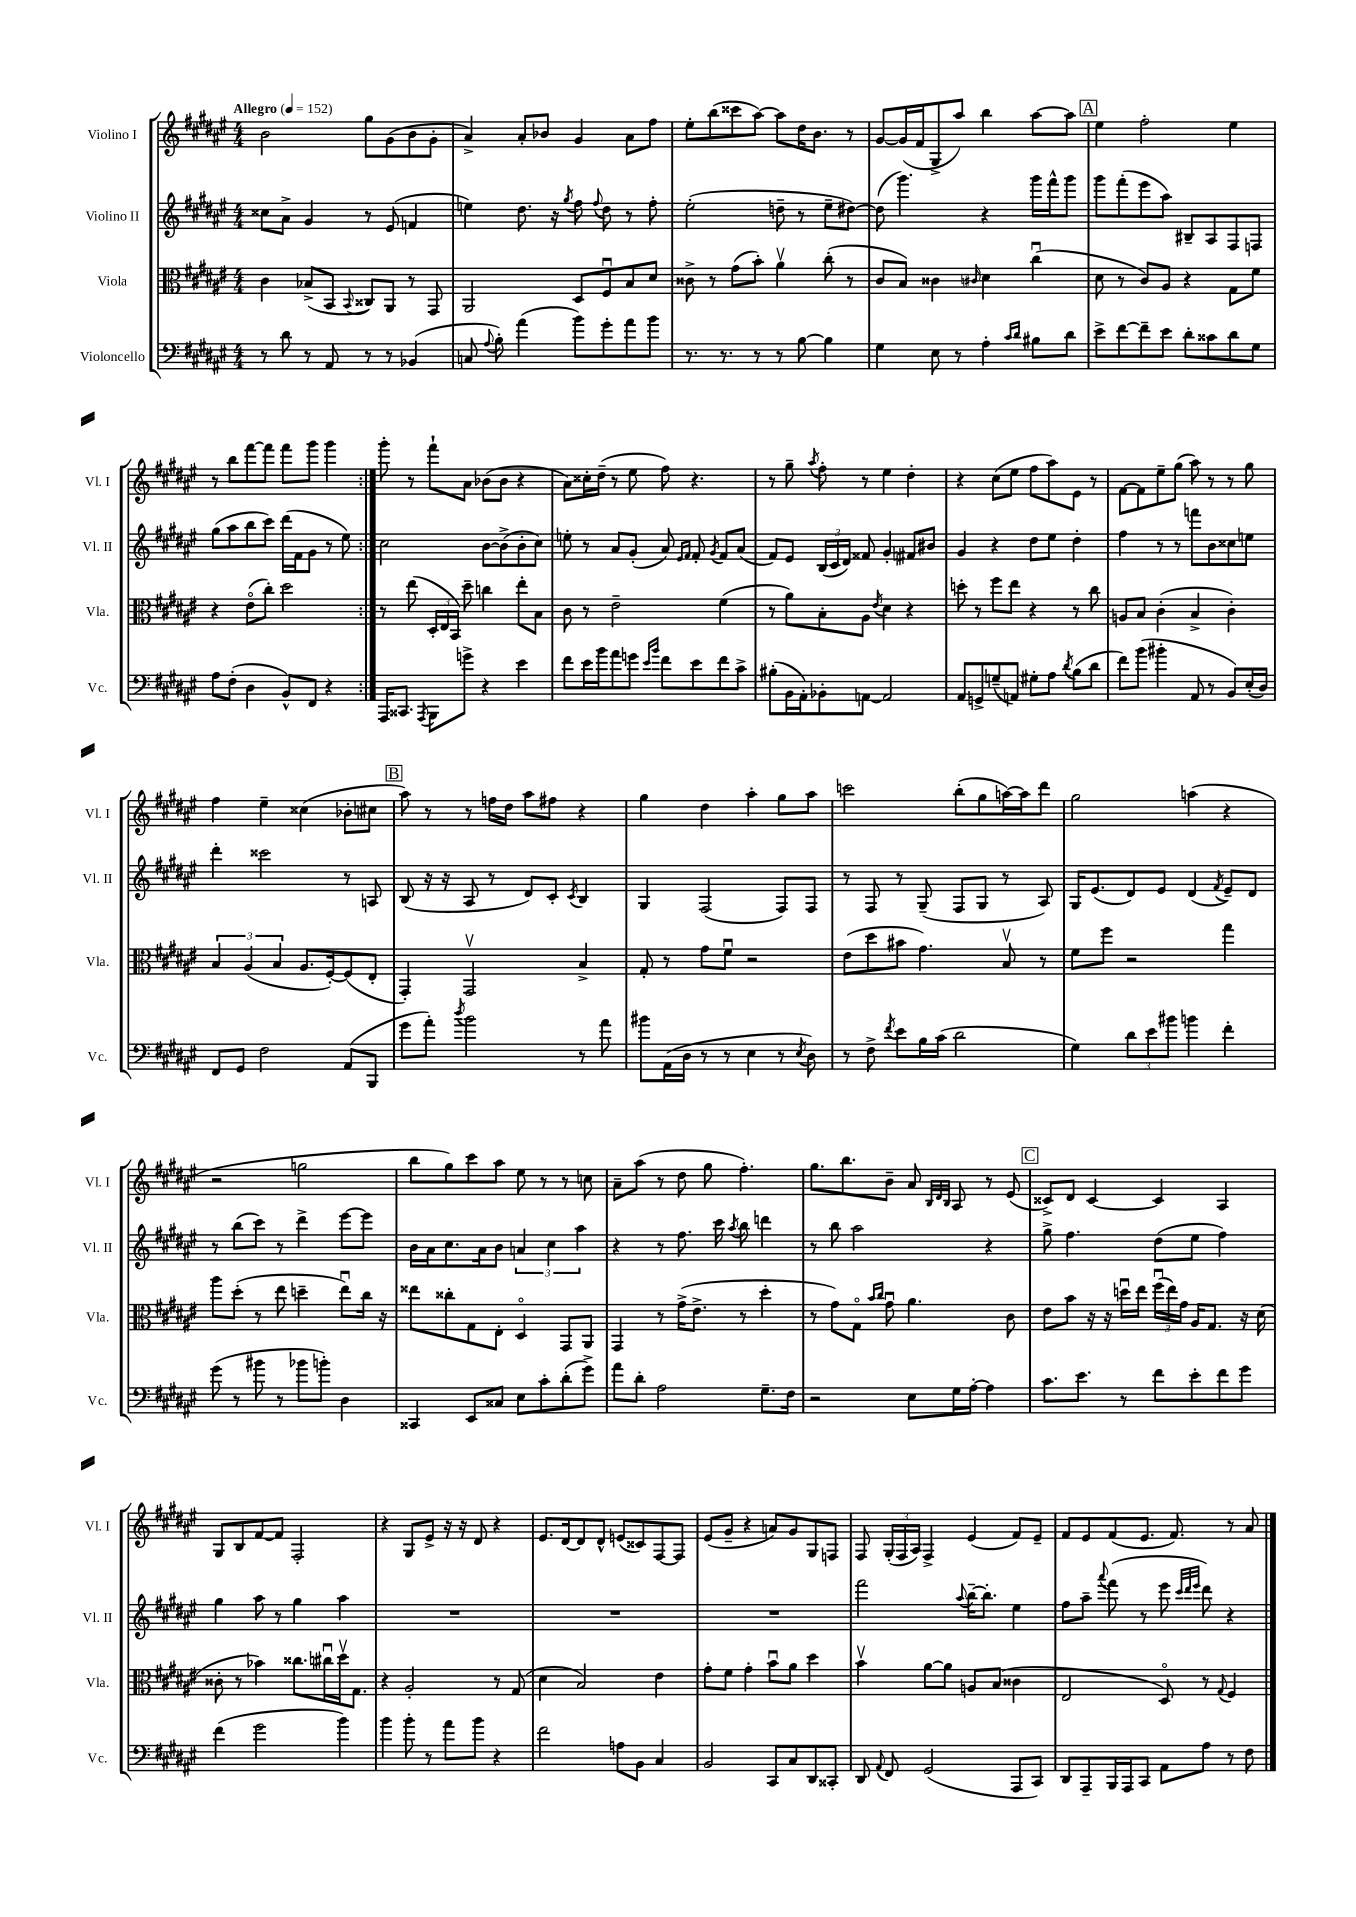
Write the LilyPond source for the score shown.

<<
\new StaffGroup <<
\new Staff = "s0" \with { instrumentName = "Violino I" shortInstrumentName = "Vl. I" } {
    \clef treble \key fis \major \numericTimeSignature \time 4/4 \tempo "Allegro" 4 = 152
    \autoBeamOff \repeat volta 2 { b'2 gis''8[ gis'8( b'8 gis'8]-. |
    ais'4->) ais'8[-. bes'8] gis'4 ais'8[ fis''8] |
    eis''8[-. b''8( cisis'''8 ais''8]~) ais''8[ dis''16 b'8.] r8 |
    gis'8[~ gis'16( fis'16 gis8-> ais''8]) b''4 ais''8[~ ais''8] |
    \mark \markup { \box "A" } eis''4 fis''2-. eis''4 |
    r8 b''8[ fis'''8~ fis'''8] fis'''8[ gis'''8] gis'''4 | }
    gis'''8-. r8 fis'''8[-! ais'8] bes'8[( bes'8] r4 |
    ais'8[) cisis''16-. dis''16]--( r8 eis''8 fis''8) r4. |
    r8 gis''8-- \acciaccatura { ais''8 } fis''8-. r8 eis''4 dis''4-. |
    r4 cis''8[( eis''8] fis''8[ ais''8) eis'8] r8 |
    fis'8[~ fis'8 eis''8-- gis''8]( ais''8) r8 r8 gis''8 |
    fis''4 eis''4-- cisis''4( bes'8[-. cis''8] |
    \mark \markup { \box "B" } ais''8) r8 r8 f''16[ dis''16] ais''8[ fis''8] r4 |
    gis''4 dis''4 ais''4-. gis''8[ ais''8] |
    c'''2 b''8[-.( gis''8 a''16~) a''16 dis'''8] |
    gis''2 a''4( r4 |
    r2 g''2 |
    b''8[ gis''8) cis'''8 ais''8] eis''8 r8 r8 c''8 |
    ais'8[-- ais''8]( r8 dis''8 gis''8 fis''4.-.) |
    gis''8.[ b''8. b'8]-- ais'8 \grace { b32[ dis'32 b32] } ais8 r8 eis'8( |
    \mark \markup { \box "C" } cisis'8[->) dis'8] cisis'4~ cisis'4 ais4 |
    gis8[ b8 fis'8~ fis'8] fis2-. |
    r4 gis8[ eis'8]-> r16 r16 dis'8 r4 |
    eis'8.[ dis'16~ dis'8 dis'8]-^ e'8[( cisis'8) fis8~ fis8] |
    eis'8[( gis'8]-- r4 a'8[) gis'8 gis8 f8] |
    fis8 \tuplet 3/2 { gis16[-.( fis16 ais16]) } fis4-> eis'4( fis'8[) eis'8]-- |
    fis'8[ eis'8 fis'8( eis'8.] fis'8.) r8 ais'8 \bar "|." |
}
\new Staff = "s1" \with { instrumentName = "Violino II" shortInstrumentName = "Vl. II" } {
    \clef treble \key fis \major \numericTimeSignature \time 4/4
    \autoBeamOff \repeat volta 2 { cisis''8[ ais'8]-> gis'4 r8 eis'8( f'4 |
    e''4) dis''8. r16 \acciaccatura { gis''8 } fis''8 \appoggiatura { fis''8 } dis''8 r8 fis''8-. |
    eis''2-.( d''8-- r8 eis''8[-- dis''8]~) |
    dis''8( gis'''4.) r4 gis'''16[ fis'''16-^ gis'''8] |
    \mark \markup { \box "A" } gis'''8[ fis'''8-.( eis'''8 ais''8]) bis8[-- ais8 fis8 f8] |
    gis''8[( ais''8 b''8 cis'''8]) dis'''16[( fis'16 gis'8] r8 eis''8) | }
    cis''2 b'8[~ b'8->( b'8-. cis''8]) |
    e''8-. r8 ais'8[ gis'8]-.( ais'8) \grace { eis'16[ fis'16] } fis'8-. \acciaccatura { gis'8 } fis'8[ ais'8]( |
    fis'8[) eis'8] \tuplet 3/2 { b16[( cis'16 dis'16]) } fisis'8 gis'4-. fis'8[ bis'8] |
    gis'4 r4 dis''8[ eis''8] dis''4-. |
    fis''4 r8 r8 f'''8[ b'8 cisis''8 e''8] |
    dis'''4-. cisis'''2 r8 a8 |
    \mark \markup { \box "B" } b8( r16 r16 ais8 r8 dis'8[) cis'8]-. \acciaccatura { cis'8 } b4 |
    gis4 fis2( fis8[) fis8] |
    r8 fis8 r8 gis8--( fis8[ gis8] r8 ais8) |
    gis16[ eis'8.( dis'8) eis'8] dis'4( \acciaccatura { fis'8 } eis'8[--) dis'8] |
    r8 b''8[( cis'''8]) r8 dis'''4-> eis'''8[~ eis'''8] |
    b'16[ ais'16 cis''8. ais'16 b'8] \tuplet 3/2 { a'4 cis''4 ais''4 } |
    r4 r8 fis''8. cis'''16 \acciaccatura { ais''8 } b''8 d'''4 |
    r8 b''8 ais''2 r4 |
    \mark \markup { \box "C" } gis''8-> fis''4. dis''8[( eis''8] fis''4) |
    gis''4 ais''8 r8 gis''4 ais''4 |
    R1 |
    R1 |
    R1 |
    fis'''2 \appoggiatura { ais''8 } b''16[~-- b''8.]-. eis''4 |
    fis''8[ ais''8]-- \appoggiatura { ais'''8 } fis'''8( r8 eis'''8 \grace { cis'''32[ dis'''32 eis'''32] } dis'''8) r4 \bar "|." |
}
\new Staff = "s2" \with { instrumentName = "Viola" shortInstrumentName = "Vla." } {
    \clef alto \key fis \major \numericTimeSignature \time 4/4
    \autoBeamOff \repeat volta 2 { cis'4 bes8[->( b,8] \appoggiatura { b,8 } cisis8[) ais,8] r8 gis,8 |
    ais,2 dis8[ fis8\downbow b8 dis'8] |
    cisis'8-> r8 gis'8[( b'8]-.) ais'4\upbow cis''8-.( r8 |
    cis'8[ b8]) cisis'4 \grace { cis'16 } dis'4 cis''4\downbow( |
    \mark \markup { \box "A" } dis'8 r8 cis'8[) ais8] r4 gis8[ fis'8] |
    r4 eis'8[\flageolet( cis''8]-.) dis''2 | }
    r8 eis''8( \tuplet 3/2 { dis16[-. eis16 b,16]) } dis''8-- c''4 eis''8[-. b8] |
    cis'8 r8 eis'2-- fis'4( |
    r8 ais'8[) b8-. ais8] \acciaccatura { eis'8 } dis'4 r4 |
    d''8-. r8 fis''8[ eis''8] r4 r8 cis''8 |
    a8[ b8] cis'4-.( b4-> cis'4-.) |
    \tuplet 3/2 { b4 ais4( b4 } ais8.[ fis16~-.) fis8( eis8]-. |
    \mark \markup { \box "B" } gis,4-.) gis,2\upbow b4-> |
    gis8-. r8 gis'8[ fis'8]\downbow r2 |
    eis'8[( dis''8 bis'8] gis'4.) b8\upbow r8 |
    fis'8[ fis''8] r2 gis''4 |
    ais''8[ dis''8]-.( r8 eis''8 d''4-- eis''8[\downbow) cis''16] r16 |
    eisis''8[ cisis''8-. gis8 eis8]-. dis4\flageolet gis,8[ ais,8] |
    gis,4 r8 gis'16[->( eis'8.]-> r8 dis''4-. |
    r8 gis'8[) gis8]\flageolet \grace { b'16[ cis''16] } gis'8\downbow ais'4. cis'8 |
    \mark \markup { \box "C" } eis'8[ b'8] r16 r16 d''16[\downbow eis''16] \tuplet 3/2 { fis''16[\downbow( eis''16) gis'16] } ais16[ gis8.] r16 dis'16( |
    cisis'8-. r8 bes'4) cisis''8.[ cis''16\downbow dis''16\upbow gis8.] |
    r4 ais2-. r8 gis8( |
    dis'4 b2) eis'4 |
    gis'8[-. fis'8] gis'4-. b'8[\downbow ais'8] dis''4 |
    b'4\upbow ais'8[~ ais'8] a8[ b8]( cisis'4 |
    eis2 dis8\flageolet) r8 \appoggiatura { gis8 } fis4 \bar "|." |
}
\new Staff = "s3" \with { instrumentName = "Violoncello" shortInstrumentName = "Vc." } {
    \clef bass \key fis \major \numericTimeSignature \time 4/4
    \autoBeamOff \repeat volta 2 { r8 dis'8 r8 ais,8 r8 r8 bes,4( |
    c8 \appoggiatura { ais8 } b8-.) ais'4( b'8[) gis'8-. ais'8 b'8] |
    r8. r8. r8 r8 b8~ b4 |
    gis4 eis8 r8 ais4-. \grace { cis'16[ dis'16] } bis8[ dis'8] |
    \mark \markup { \box "A" } eis'8[-> fis'8~ fis'8-- eis'8] dis'8[-. cisis'8 dis'8 gis8] |
    ais8[ fis8]-.( dis4 b,8[-^) fis,8] r4 | }
    ais,,16[ cisis,8.] \acciaccatura { ais,,8 } b,,8[ g'8]-> r4 eis'4 |
    fis'8[ eis'16 b'16 ais'8 g'8] \grace { eis'16[ b'16] } fis'8[ eis'8 fis'8 cis'8]-> |
    bis8[-.( b,16 ais,16-.) bes,8-. a,8]~ a,2 |
    ais,8[ g,8-> g8--( a,8]) gis8[-. ais8] \acciaccatura { dis'8 } b8[( dis'8] |
    fis'8[) b'8]( bis'4-. ais,8 r8 b,8[) eis16-.( dis16]) |
    fis,8[ gis,8] fis2 ais,8[( b,,8] |
    \mark \markup { \box "B" } gis'8[ ais'8]-.) \acciaccatura { dis''8 } b'2 r8 ais'8 |
    bis'8[ ais,16( dis16] r8 r8 eis4 r8 \acciaccatura { eis8 } dis8) |
    r8 fis8-> \acciaccatura { fis'8 } eis'8[ b16 cis'16]( dis'2 |
    gis4) \tuplet 3/2 { dis'8[ eis'8 bis'8] } b'4 fis'4-. |
    gis'8( r8 bis'8 r8 bes'8[ b'8]-.) dis4 |
    cisis,4 eis,8[ cisis8] eis8[ cis'8-. dis'8-.( gis'8]->) |
    ais'8[ dis'8]-. ais2 gis8.[-- fis16] |
    r2 eis8[ gis16 ais16]~-. ais4 |
    \mark \markup { \box "C" } cis'8.[ eis'8.] r8 fis'8[ eis'8-. fis'8 gis'8] |
    fis'4( gis'2 b'4) |
    b'4 b'8-. r8 ais'8[ b'8] r4 |
    fis'2 a8[ b,8] cis4 |
    b,2 cis,8[ cis8 dis,8 cisis,8]-. |
    dis,8 \appoggiatura { ais,8 } fis,8 gis,2( ais,,8[ cis,8]) |
    dis,8[ ais,,8-- b,,16 ais,,16 cis,8] ais,8[ ais8] r8 fis8 \bar "|." |
}
>>
>>
\layout { \context { \Score \remove "Bar_number_engraver" } }
